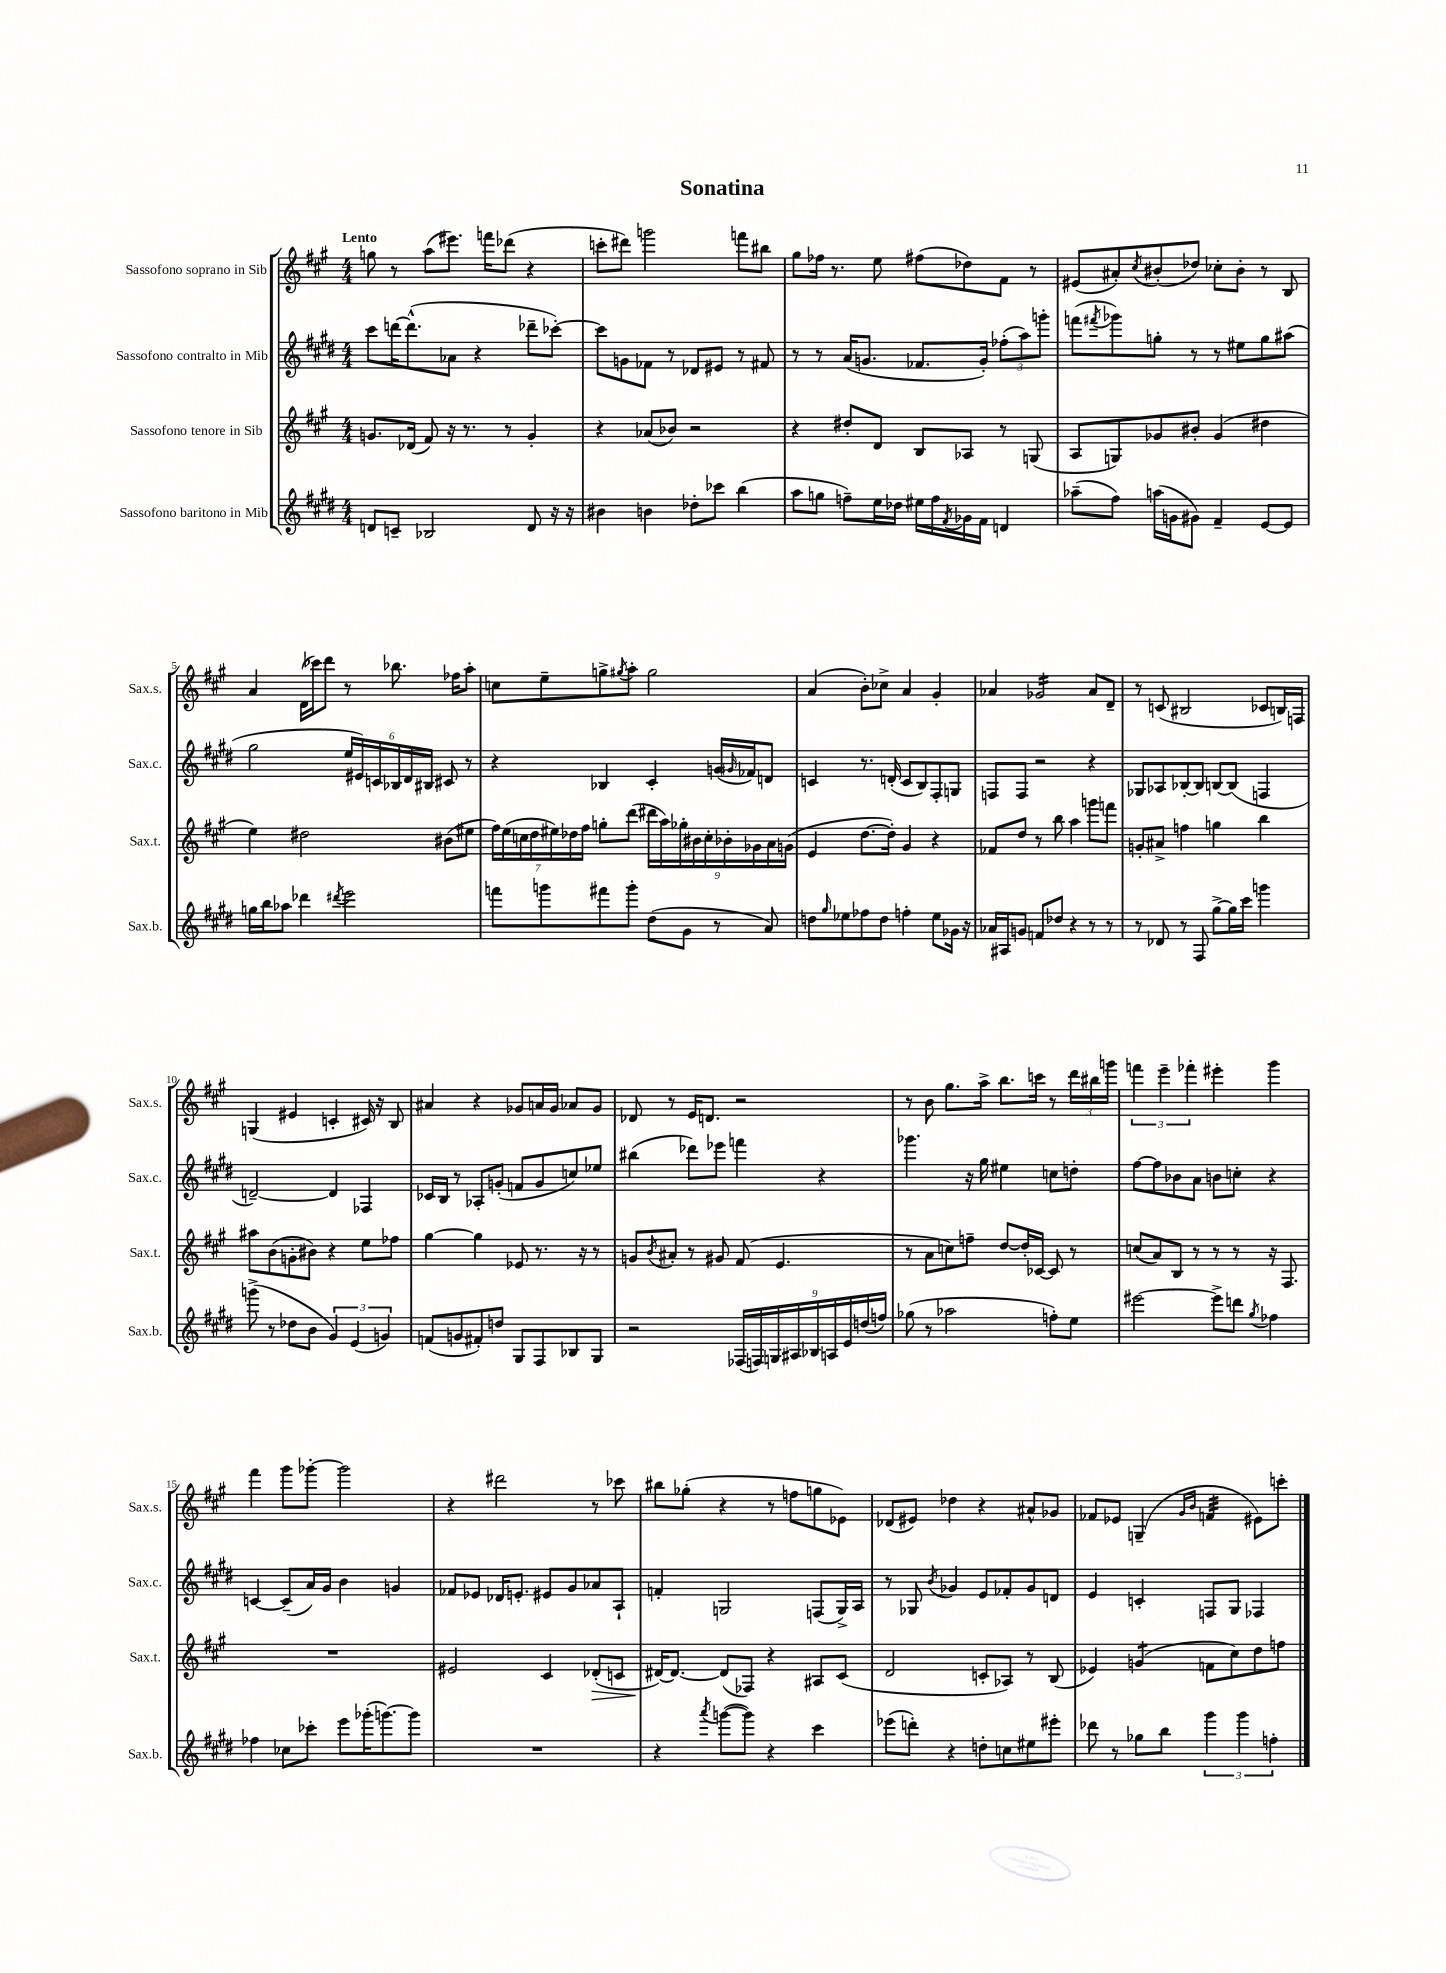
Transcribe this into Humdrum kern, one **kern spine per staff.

**kern	**kern	**kern	**kern
*staff4	*staff3	*staff2	*staff1
*clefG2	*clefG2	*clefG2	*clefG2
*k[f#c#g#d#]	*k[f#c#g#]	*k[f#c#g#d#]	*k[f#c#g#]
*M4/4	*M4/4	*M4/4	*M4/4
8d	8.g	8ccc#	8gg
8c~	.	[16ddd	8r
.	(16d-	(8.ddd^^]	.
2B-	8f#)	.	(8aa
.	16r	8a-	8.eee#)
.	8.r	.	.
.	.	4r	.
.	.	.	16fff
.	8r	.	(8ddd-
8d	4g'	8ddd-~	4r
16r	.	[8ccc-')	.
16r	.	.	.
=	=	=	=
4b#	4r	8ccc-]	8ccc'
.	.	8g	8ddd#)
4b	(8a-	8f-	2ggg
.	8b-)	8r	.
8dd-'	2r	8d-	.
8ccc-	.	8e#	.
(4bb	.	8r	8fff
.	.	8f#	8bb#
=	=	=	=
8aa	4r	8r	8gg#
8gg	.	8r	16ff-
.	.	.	8.r
8ff~)	8dd#'	(16a	.
.	.	8.g	.
16ee	8d	.	8ee
16dd-	.	.	.
16ee#	8B	8.f-	(8ff#
16ff	.	.	.
8qf#	.	.	.
16g-	8A-	.	8dd-)
16f#	.	16g')	.
4d	8r	(12ff-'	8f#
.	.	12aa)	.
.	(8G	.	8r
.	.	12ggg'	.
=	=	=	=
(8aa-~	8A	(8fff	(8e#
.	.	8qfff#	.
8ff#)	8G)	8ggg-)	8a#')
.	.	.	8qcc#
(16aa	8g-	8gg'	(8b#'
16g	.	.	.
8g#)	8b#'	8r	8dd-)
4f#~	(4g-	8r	8cc-'
.	.	8ee#	8b#'
[8e	4dd#	8gg	8r
8e]	.	(8aa#	8B
=	=	=	=
16gg	4ee)	2gg#	4a
16bb	.	.	.
8aa-	.	.	.
4ddd-	2dd#	.	(16d
.	.	.	16ccc-)
.	.	.	8ddd
8qddd#	.	.	.
2eee	.	24ee	8r
.	.	24e#)	.
.	.	24c	.
.	.	24B-	8.bb-
.	.	24d#	.
.	.	24B#	.
.	(8b#	8c#	.
.	.	.	16ff-
.	8ee#	8r	8aa'
=	=	=	=
8fff	28ff#)	4r	8cc
.	(28ee	.	.
.	28cc	.	.
.	28dd	.	.
8ggg	.	.	8ee~
.	28ee#)	.	.
.	28dd-	.	.
.	28ff#	.	.
8fff#	8gg'	4B-	8gg^
.	.	.	8qgg#
8ggg'	(8ddd	.	8aa'
(8dd#	18ddd#	4c#'	2gg#
.	18aa)	.	.
.	18gg-'	.	.
8g#	.	.	.
.	18b#	.	.
.	18cc'	.	.
8r	.	(16g	.
.	18b-'	.	.
.	.	16qqg#	.
.	.	16f-)	.
.	18g-	.	.
8a)	.	8d	.
.	18a	.	.
.	(18g	.	.
=	=	=	=
8dd	4e	4c	(4a
16qqgg#	.	.	.
8ee-	.	.	.
8ff-	[8.dd	8.r	8b')
8dd	.	.	8cc-^
.	16dd'])	(16d'	.
4ff'	4g#	8c	4a
.	.	8B)	.
8ee-	4r	8F#'	4g#'
16g-	.	8G	.
16r	.	.	.
=	=	=	=
16a-	8f-	8F	4a-
16A#	.	.	.
8g	8dd	8F	.
8f	8r	2r	2g-
8dd-	8bb	.	.
4r	4aa	.	.
8r	8ggg	4r	8a-
8r	8fff	.	8d~
=	=	=	=
8r	8g'	8G-	8r
8d-	8a#^	8A-	(8c
8r	4ff	[8B-'	2B#
8F#	.	8B-]	.
[8gg#^	4gg	[8B	.
16gg#]	.	(8B]	.
16ccc#	.	.	.
4ggg	4bb	4F	8c-
.	.	.	16B)
.	.	.	16F
=	=	=	=
(8ggg^	8aa#	[2d~)	(4G
8r	(8b	.	.
8dd-	8g'	.	4e#
8b	8b#)	.	.
6g#)	4r	4d]	4c'
(6e	.	.	.
.	8ee	4F-	16c#)
.	.	.	16r
6g)	.	.	.
.	8ff-	.	8B
=	=	=	=
(8f	[4gg#	16c-	4a#
.	.	16B	.
8g	.	8r	.
8f#')	4gg#]	8A-'	4r
8dd	.	(8g'	.
8G#	8e-	8f	8g-
8F#	8.r	8g	16a
.	.	.	16g-
8B-	.	8cc)	8a-
.	16r	.	.
8G#	8r	8ee-	8g-
=	=	=	=
2r	8g	(4bb#	8d-
.	8qb	.	.
.	8a#'	.	8r
.	8r	8ddd-)	16e
.	.	.	8.d
.	8g#	8eee-	.
(18F-	(8f#	4fff	2r
18F)	.	.	.
18G	.	.	.
.	4.e	.	.
18A#	.	.	.
18B-	.	.	.
.	.	4r	.
18A	.	.	.
18e	.	.	.
(18dd	.	.	.
18ff)	.	.	.
=	=	=	=
(8gg-	8r	4.ggg-	8r
8r	8a	.	8b
2aa-	8cc)	.	8.gg#
.	8ff~	16r	.
.	.	16gg#	16aa^
.	[8dd	4ee#	8.bb
.	16dd']	.	.
.	[16c-	.	16ccc
8ff')	8c-]	8cc	8r
8ee	8r	8dd'	24ddd
.	.	.	24bb#
.	.	.	24ggg
=	=	=	=
[2eee#	(8cc	[8ff#	6fff
.	8a)	8ff#]	.
.	.	.	6eee~
.	8B	8b-	.
.	.	.	6fff-'
.	8r	8a	.
8eee#^]	8r	8b	4eee#'
8ddd	8r	8cc'	.
8qgg#	.	.	.
4ff-	16r	4r	4ggg#
.	8.F#	.	.
=	=	=	=
4ff-	1r	[4c	4fff#
8cc-	.	(8c~]	8ggg#
8ccc-'	.	16a)	[8ggg-'
.	.	16g#	.
8eee	.	4b	2ggg-]
(16ggg-'	.	.	.
[8.ggg)	.	.	.
.	.	4g	.
8ggg]	.	.	.
=	=	=	=
1r	2e#	8f-	4r
.	.	8e-	.
.	.	16d-	2ddd#
.	.	8.e'	.
.	4c#	8e#	.
.	.	8g#	.
.	(8d-'	8a-	8r
.	8c	8A`	8ccc-
=	=	=	=
4r	[16d#)	4f'	8bb#
.	8.d#_	.	.
.	.	.	(8gg-'
8qaaa	.	.	.
([8ggg	(8d#]	2G	4r
8ggg])	8F-)	.	.
4r	4r	.	8r
.	.	.	8ff
4ccc#	8A#	(8F	8gg
.	(8c#	16G^)	8e-)
.	.	16A	.
=	=	=	=
(8eee-	2d	8r	(8d-
8ddd')	.	8G-	8e#)
.	.	8qb	.
4r	.	4g-	4dd-
8dd'	8c'	8e	4r
8cc	8A-)	8f-'	.
8ee#	8r	8g-	8a#^^
8eee#'	(8B	8d	8g-
=	=	=	=
8ddd-	4e-)	4e	8f-
8r	.	.	8e-
8gg-	(4g	4c'	(4G~
8bb	.	.	.
.	.	.	16qqg#
.	.	.	16qqb
6ggg#	8f	8F	4f
.	8cc#)	8G#	.
6ggg#	.	.	.
.	8dd	4F-	8e#)
6ff'	.	.	.
.	8ff	.	8ccc'
==	==	==	==
*-	*-	*-	*-
